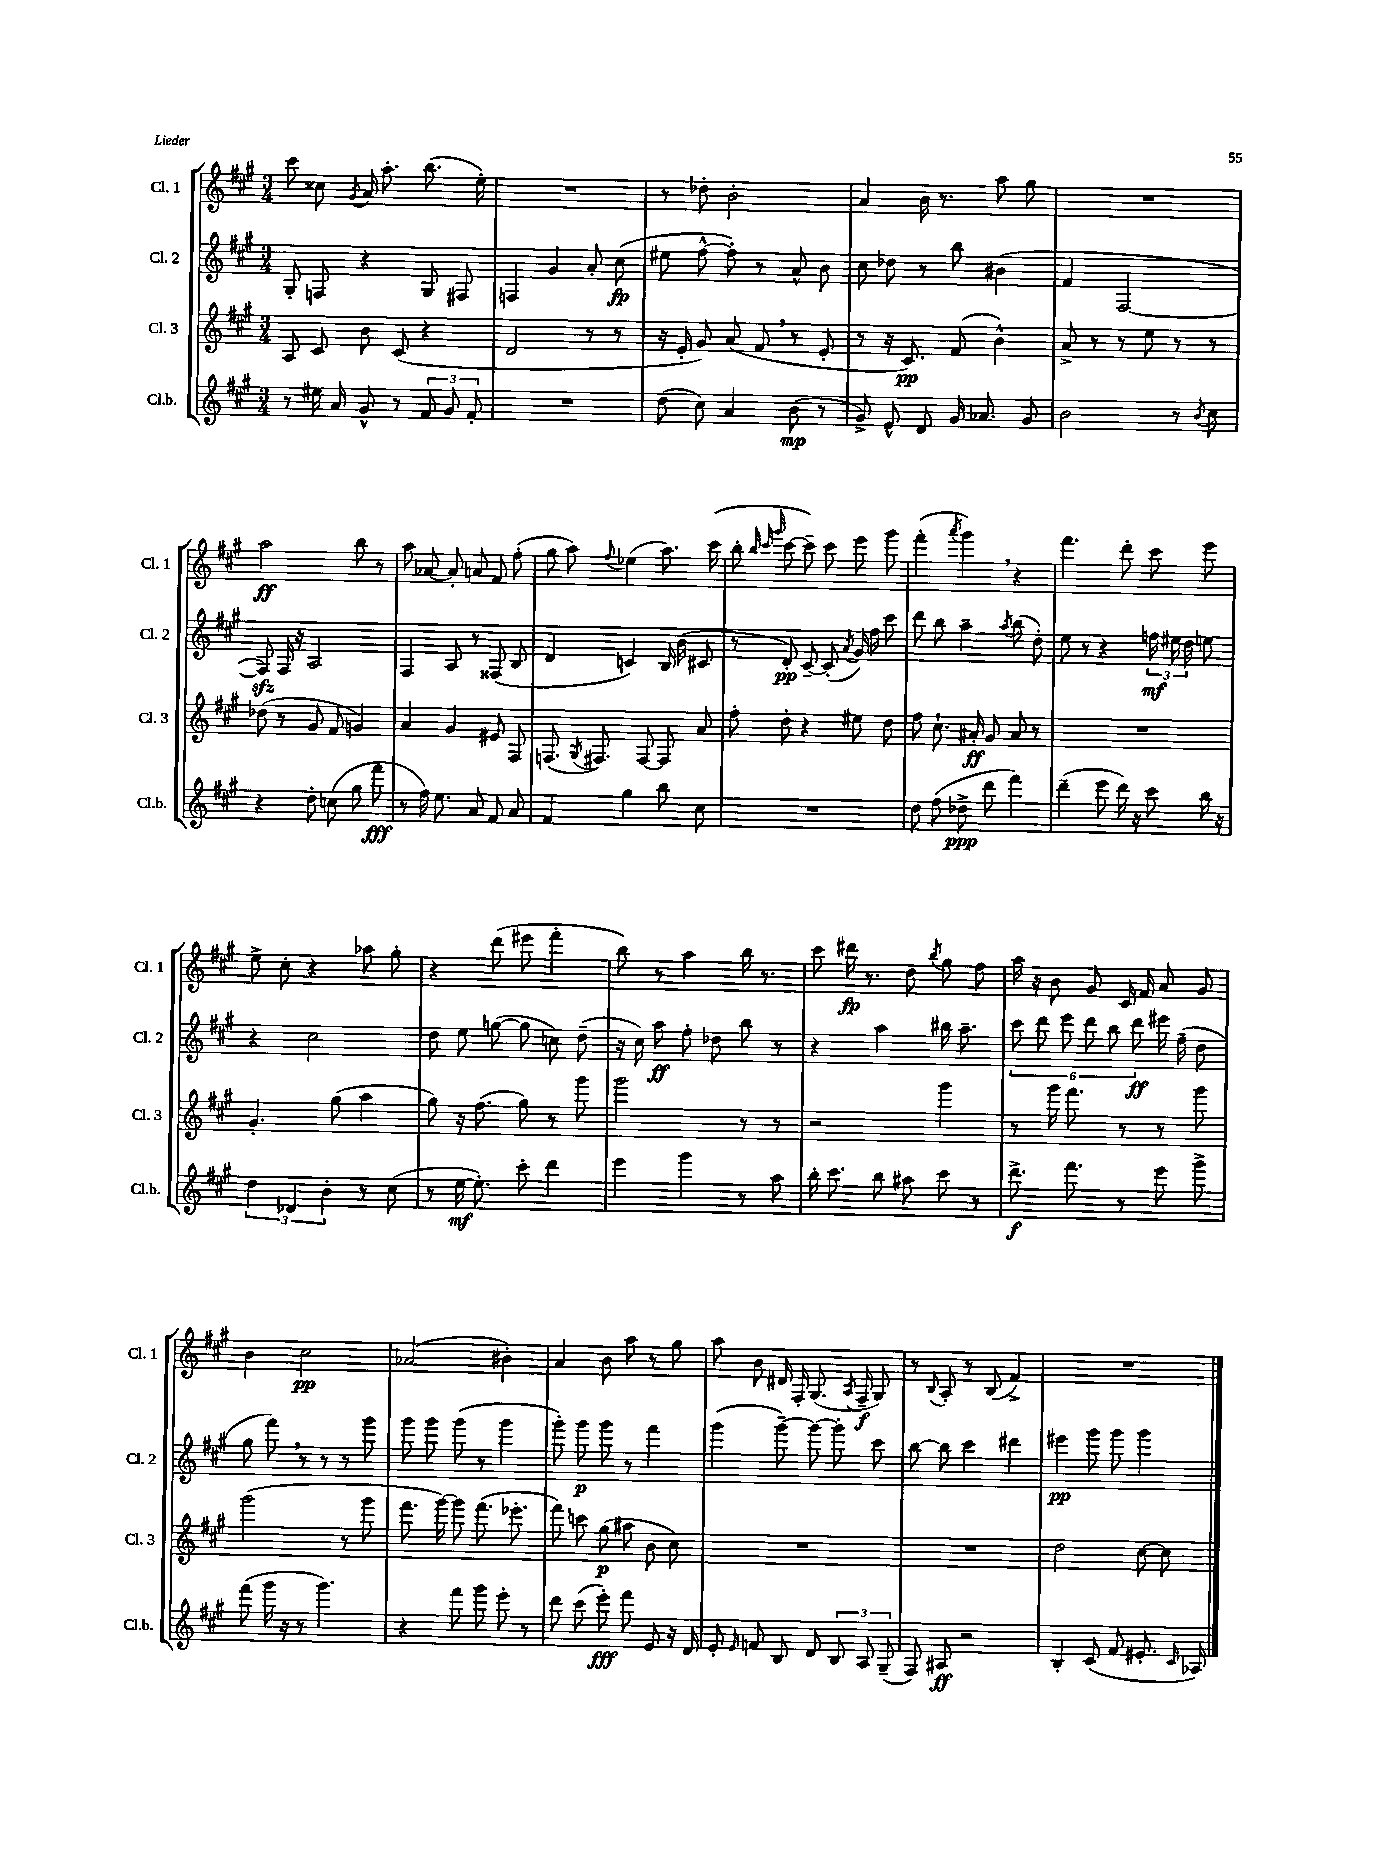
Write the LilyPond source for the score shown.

<<
\new StaffGroup <<
\new Staff = "s0" \with { instrumentName = "Cl. 1" shortInstrumentName = "Cl. 1" } {
    \clef treble \key a \major \numericTimeSignature \time 3/4
    \autoBeamOff cis'''8 cisis''8 \acciaccatura { gis'8 } a'16 a''8.-. b''8.( e''16-.) |
    R2. |
    r8 des''8-. b'2-. |
    a'4 b'16 r8. a''8 gis''8 |
    R2. |
    a''2\ff b''8 r8 |
    a''8 aes'8~ aes'8-. a'8 fis'8 fis''8-.( |
    gis''8 a''8) \appoggiatura { fis''8 } ees''4( a''8.) cis'''16( |
    b''8-. \grace { b''32 cis'''32 gis'''32 } cis'''8~ cis'''8--) cis'''8 e'''8 gis'''8 |
    fis'''4-.( \acciaccatura { a'''8 } gis'''4) \breathe r4 |
    fis'''4. d'''8-. cis'''8 e'''8 |
    e''8-> cis''8-. r4 aes''8 gis''8-. |
    r4 d'''8( eis'''8 fis'''4-. |
    b''8) r8 a''4 b''16 r8. |
    cis'''8 dis'''16\fp r8. d''8 \acciaccatura { b''8 } gis''8 fis''8 |
    a''16 r16 b'8 gis'8 cis'16 fis'16 a'8 gis'8 |
    b'4 cis''2\pp |
    aes'2( bis'4-.) |
    a'4 b'8 a''8 r8 gis''8 |
    a''8 b'8 dis'16 fis16-. gis8.( \acciaccatura { a8 } fis16--\f gis8) |
    r8 \appoggiatura { b8 } a8-. r8 b8( fis'4->) |
    R2. \bar "|." |
}
\new Staff = "s1" \with { instrumentName = "Cl. 2" shortInstrumentName = "Cl. 2" } {
    \clef treble \key a \major \numericTimeSignature \time 3/4
    \autoBeamOff gis8-. f8 r4 gis8 fis8 |
    f4 gis'4 a'8-. cis''8\fp( |
    eis''8 fis''8~-^ fis''8-.) r8 a'8-^ b'8 |
    cis''8 des''8 r8 b''8 bis'4( |
    fis'4 fis2~ |
    fis8\sfz) fis16 r16 a2 |
    fis4 a8 r8 fisis8( b8 |
    d'4 c'4) b16 b'16( cis'8 |
    r8 d'8-.\pp) cis'8~-- cis'8-.( \acciaccatura { a'8 } gis'16) fis''16 cis'''8 |
    d'''8 b''8 a''4-- \acciaccatura { a''8 } b''8( d''8-.) |
    e''8 r8 r4 \tuplet 3/2 { f''16\mf eis''16 d''16 } e''8 |
    r4 cis''2 |
    d''8 e''8 g''8~( g''8 c''8) d''8--( |
    r16 cis''16) a''8\ff fis''8-. des''8 b''8 r8 |
    r4 a''4 bis''16 a''8.-- |
    \tuplet 6/4 { cis'''8 d'''8 e'''8 d'''8 b''8 d'''8\ff } eis'''16 fis''16--( d''8 |
    gis''8 fis'''8) \breathe r8 r8 r8 gis'''8 |
    gis'''8 gis'''8 gis'''8( r8 gis'''4 |
    gis'''8-.) gis'''8\p gis'''8 r8 fis'''4 |
    gis'''4( gis'''8~--) gis'''8~ gis'''8-. cis'''8 |
    b''8~ b''8 cis'''4 dis'''4 |
    eis'''4\pp gis'''8 gis'''8 gis'''4 \bar "|." |
}
\new Staff = "s2" \with { instrumentName = "Cl. 3" shortInstrumentName = "Cl. 3" } {
    \clef treble \key a \major \numericTimeSignature \time 3/4
    \autoBeamOff a8 cis'8 b'8 cis'8( r4 |
    d'2 r8 r8 |
    r16 e'16-. gis'8) a'8( fis'8 \breathe r8 e'8-. |
    r8 r16 cis'8.\pp) fis'8( b'4-^) |
    a'8-> r8 r8 e''8 r8 r8 |
    des''8( r8 gis'8 fis'8 g'4) |
    a'4 gis'4 eis'8 fis8 |
    f8.( \acciaccatura { gis8 } fis8.) fis8~ fis8 a'8 |
    fis''8-. d''8-. r4 eis''8 d''8 |
    fis''8 cis''8.-! ais'16-.\ff gis'8 ais'8 r8 |
    R2. |
    gis'4.-. gis''8( a''4 |
    gis''8) r16 fis''8.( gis''8) r8 gis'''8 |
    gis'''2 r8 r8 |
    r2 gis'''4 |
    r8 gis'''16 fis'''8. r8 r8 gis'''8 |
    gis'''2( r8 gis'''8 |
    fis'''8. gis'''16~) gis'''8 fis'''8.( ees'''8.-. |
    fis'''8) c'''8 gis''8\p( ais''8 b'8 cis''8) |
    R2. |
    R2. |
    d''2 cis''8~ cis''8 \bar "|." |
}
\new Staff = "s3" \with { instrumentName = "Cl.b." shortInstrumentName = "Cl.b." } {
    \clef treble \key a \major \numericTimeSignature \time 3/4
    \autoBeamOff r8 eis''16 a'16 gis'8-^ r8 \tuplet 3/2 { fis'8 gis'8 fis'8-. } |
    R2. |
    d''8( cis''8) a'4 b'8\mp( r8 |
    gis'8->) e'8-^ d'8 gis'16 aes'8. gis'8 |
    b'2 r8 \acciaccatura { b'8 } cis''8 |
    r4 d''8-. c''8( gis''8 fis'''8\fff |
    r8 fis''16) e''8. a'8 fis'8 a'8 |
    fis'4 gis''4 b''8 cis''8 |
    R2. |
    d''8 fis''8( des''8->\ppp d'''8 fis'''4) |
    d'''4--( e'''8 d'''16) r16 cis'''8 b''16 r16 |
    \tuplet 3/2 { d''4 des'4 b'4-. } r8 cis''8( |
    r8 e''16~\mf e''8.-.) cis'''8-. d'''4 |
    e'''4 gis'''4 r8 a''8 |
    b''16-. cis'''8. b''8 ais''8 cis'''8 r8 |
    d'''8.->\f fis'''8. r8 e'''8 gis'''8-> |
    fis'''8( gis'''16 r16 r8 gis'''4.) |
    r4 fis'''8 gis'''8 e'''8-. r8 |
    d'''8 cis'''8( e'''8-.\fff) fis'''8 e'8 r16 d'16 |
    e'8-. \grace { e'16 } f'8 b8 d'8 \tuplet 3/2 { b8 a8 gis8--( } |
    fis8) ais8\ff r2 |
    b4-. cis'8( fis'8 eis'8.-. \grace { cis'16 } aes16) \bar "|." |
}
>>
>>
\layout { \context { \Score \remove "Bar_number_engraver" } }
